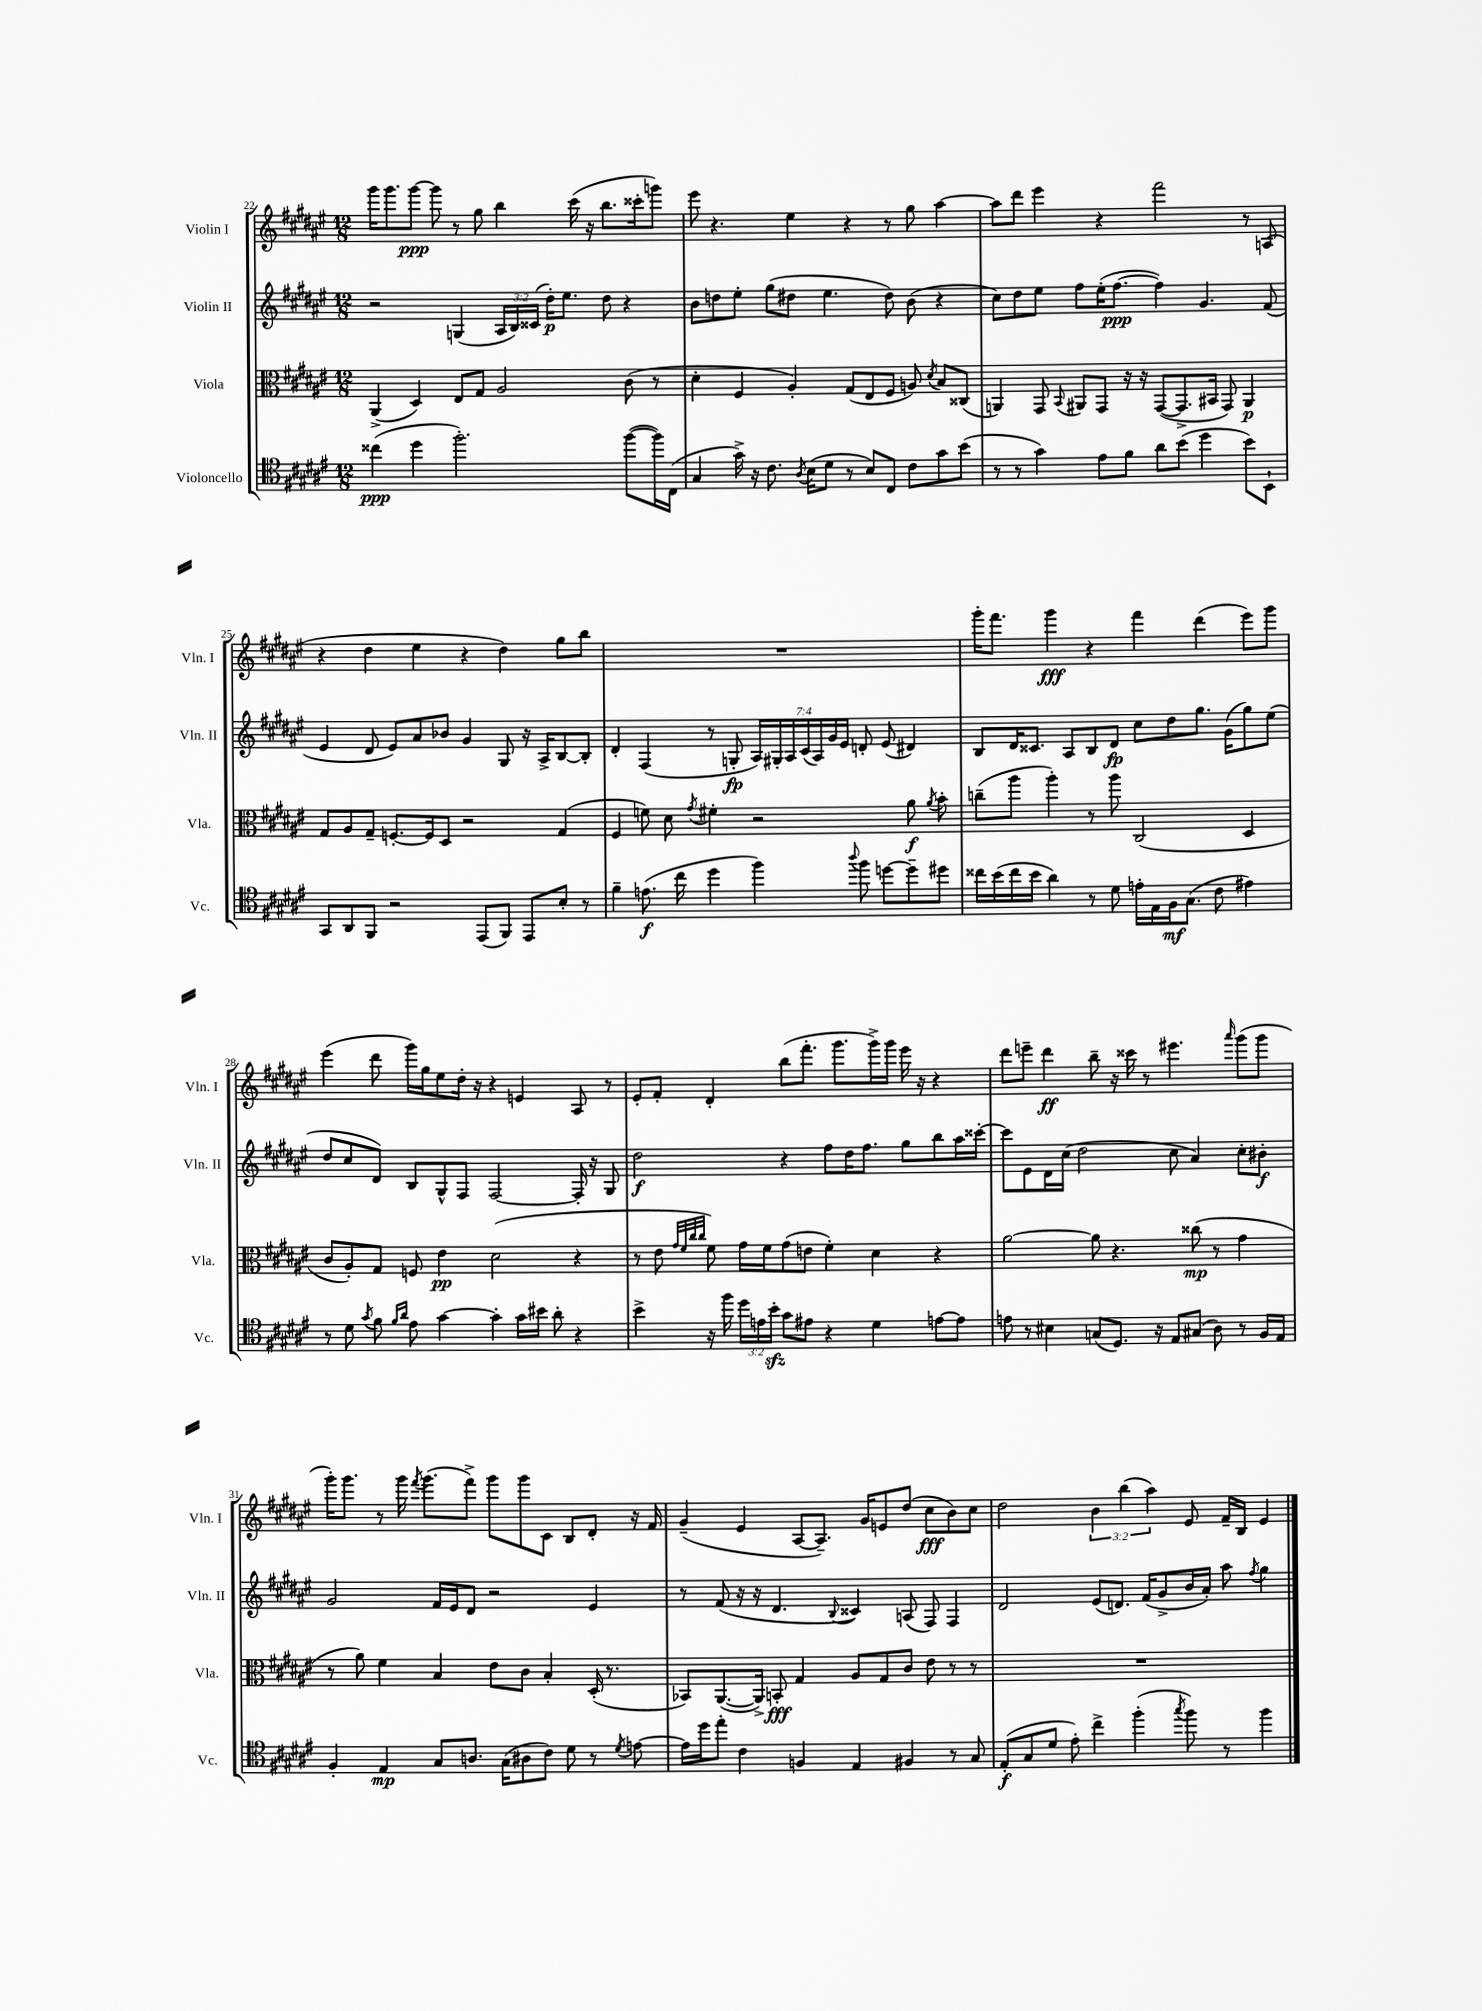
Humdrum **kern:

**kern	**dynam	**kern	**dynam	**kern	**dynam	**kern	**dynam
*part4	*part4	*part3	*part3	*part2	*part2	*part1	*part1
*staff4	*staff4	*staff3	*staff3	*staff2	*staff2	*staff1	*staff1
*I"Violoncello	*	*I"Viola	*	*I"Violin II	*	*I"Violin I	*
*I'Vc.	*	*I'Vla.	*	*I'Vln. II	*	*I'Vln. I	*
*clefC4	*	*clefC3	*	*clefG2	*	*clefG2	*
*k[f#c#g#d#a#e#]	*	*k[f#c#g#d#a#e#]	*	*k[f#c#g#d#a#e#]	*	*k[f#c#g#d#a#e#]	*
*M12/8	*	*M12/8	*	*M12/8	*	*M12/8	*
=22	=22	=22	=22	=22	=22	=22	=22
(4cc##X\	ppp	(4AA#^/	.	2r	.	16ggg#\KL	.
.	.	.	.	.	.	8.ggg#\	.
4dd#\	.	4D#/)	.	.	.	[8ggg#\J	ppp
.	.	.	.	.	.	8ggg#\]	.
2.ff#'\)	.	8E#/L	.	(4Gn/	.	8r	.
.	.	8G#/J	.	.	.	8gg#\	.
.	.	2A#/	.	24A#/LL	.	4bb\	.
.	.	.	.	24B/)	.	.	.
.	.	.	.	(24c##X/JJ	.	.	.
.	.	.	.	16dd#'\KL)	p	.	.
.	.	.	.	8.ee#\J	.	.	.
.	.	.	.	.	.	(16ccc#\	.
.	.	.	.	.	.	16r	.
.	.	.	.	8dd#\	.	8.bb\L	.
([8ff#\L	.	(8c#\	.	4r	.	.	.
.	.	.	.	.	.	16ccc##X'\k	.
16ff#\L])	.	8r	.	.	.	8gggn\J)	.
(16C#\JJ	.	.	.	.	.	.	.
=23	=23	=23	=23	=23	=23	=23	=23
4G#/	.	4d#'\	.	8b\L	.	8eee#\	.
.	.	.	.	8ddn\	.	4.r	.
16g#^\)	.	4F#/	.	8ee#'\J	.	.	.
16r	.	.	.	.	.	.	.
8.c#\	.	.	.	(8gg#\L	.	.	.
.	.	4A#'/)	.	8dd#X\J	.	4ee#\	.
8qA#/	.	.	.	.	.	.	.
(16B\KL	.	.	.	.	.	.	.
8d#\J	.	.	.	4.ee#\	.	.	.
8r	.	(8G#/L	.	.	.	4r	.
8B/L)	.	8E#/	.	.	.	.	.
8C#/J	.	8F#/J	.	8dd#\)	.	8r	.
8c#\L	.	8An/)	.	(8b\	.	8gg#\	.
.	.	8qd#/	.	.	.	.	.
8g#\	.	8B/L	.	4r	.	[4aa#\	.
(8b\J	.	(8C##X/J	.	.	.	.	.
=24	=24	=24	=24	=24	=24	=24	=24
8r	.	4AAn/)	.	8cc#\L)	.	8aa#\L]	.
8r	.	.	.	8dd#\	.	8ddd#\J	.
4g#\)	.	8GG#/	.	8ee#\J	.	4eee#\	.
.	.	8qqBB/	.	.	.	.	.
.	.	8AA#X/L	.	8ff#\L	.	.	.
8e#\L	.	8GG#/J	.	(16ee#'\K	.	4r	.
.	.	.	.	[8.ff#\J	ppp	.	.
8f#\J	.	16r	.	.	.	.	.
.	.	16r	.	.	.	.	.
8a#\L	.	([8GG#/L	.	4ff#\])	.	2fff#\	.
(8b\J	.	8.GG#^/]	.	.	.	.	.
4dd#\	.	.	.	4.g#/	.	.	.
.	.	16BB#X/Jk	.	.	.	.	.
.	.	8GG#/)	.	.	.	.	.
8b\L)	.	4AA#/	p	.	.	8r	.
8BB`\J	.	.	.	(8f#/	.	(8An/	.
!!LO:LB:g=z
=25	=25	=25	=25	=25	=25	=25	=25
8GG#/L	.	8G#/L	.	4e#/	.	4r	.
8AA#/	.	8A#/	.	.	.	.	.
8FF#/J	.	8G#~/J	.	8d#/	.	4dd#\	.
2r	.	[8.Fn'/L	.	8e#/L)	.	.	.
.	.	.	.	8a#/	.	4ee#\	.
.	.	16F/k]	.	.	.	.	.
.	.	8D#/J	.	8b-X/J	.	.	.
.	.	2r	.	4g#/	.	4r	.
(8EE#/L	.	.	.	.	.	.	.
8FF#/J)	.	.	.	8G#/	.	4dd#\)	.
8EE#/L	.	.	.	16r	.	.	.
.	.	.	.	16A#^/KL	.	.	.
8B'/J	.	(4G#/	.	[8B/	.	8gg#\L	.
8r	.	.	.	8B'/J]	.	8bb\J	.
=26	=26	=26	=26	=26	=26	=26	=26
4f#~\	.	4F#/	.	4d#'/	.	1.r	.
(8.en\	f	8fn\)	.	(4F#/	.	.	.
.	.	8d#\	.	.	.	.	.
16cc#\	.	.	.	.	.	.	.
.	.	8qg#/	.	.	.	.	.
4dd#\	.	4f#X'\	.	8r	.	.	.
.	.	.	.	8Gn'/	fp	.	.
4ff#\)	.	2r	.	28A#/LL)	.	.	.
.	.	.	.	28G#X'/	.	.	.
.	.	.	.	28A#/	.	.	.
.	.	.	.	(28c#/	.	.	.
.	.	.	.	28A#/)	.	.	.
.	.	.	.	28g#/	.	.	.
.	.	.	.	28e#/JJ	.	.	.
8qqaa#/	.	.	.	.	.	.	.
8ff#\	.	.	.	8dn'/	.	.	.
[8ddn\L	.	.	.	(8e#/	.	.	.
8dd~\]	.	8a#\	f	4d#X/)	.	.	.
.	.	8qa#/	.	.	.	.	.
8dd#X\J	.	8b'\	.	.	.	.	.
=27	=27	=27	=27	=27	=27	=27	=27
16cc##X\LL	.	(8ccn~\L	.	8B/L	.	16ggg#'\KL	.
(16b\	.	.	.	.	.	8.fff#\J	.
16cc##\	.	8aa#\J	.	16d#/K	.	.	.
16b\JJ	.	.	.	8.c##X/J	.	.	.
4a#\)	.	4aa#'\)	.	.	.	4ggg#\	fff
.	.	.	.	8A#/L	.	.	.
8r	.	8r	.	8B/	.	4r	.
8d#\	.	8aa#\	.	8d#/J	fp	.	.
16en'\LL	.	(2C#/	.	8cc#\L	.	4fff#\	.
16E#\	.	.	.	.	.	.	.
16F#\J	mf	.	.	8dd#\	.	.	.
(8.G#\J	.	.	.	.	.	.	.
.	.	.	.	8.gg#\J	.	(4ddd#\	.
8c#\	.	.	.	.	.	.	.
.	.	.	.	(16g#\KL	.	.	.
4e#X\)	.	4D#/	.	8gg#\)	.	8eee#\L)	.
.	.	.	.	(8ee#\J	.	8ggg#\J	.
!!LO:LB:g=z
=28	=28	=28	=28	=28	=28	=28	=28
8r	.	8c#/L	.	8dd#/L	.	(4eee#\	.
8d#\	.	8A#'/)	.	8cc#/	.	.	.
8qg#/	.	.	.	.	.	.	.
8f#\	.	8G#/J	.	8d#/J)	.	8ddd#\	.
16qqf#/LL	.	.	.	.	.	.	.
16qqa#/JJ	.	.	.	.	.	.	.
8e#\	.	8Fn/	.	8B/L	.	16ggg#\LL)	.
.	.	.	.	.	.	16gg#\J	.
[4g#\	.	4e#\	pp	8G#^^/	.	8ee#\	.
.	.	.	.	8F#/J	.	16dd#'\Jk	.
.	.	.	.	.	.	16r	.
4g#'\]	.	(2d#\	.	[2F#/	.	4r	.
16g#\LL	.	.	.	.	.	4en/	.
16b#X\JJ	.	.	.	.	.	.	.
8a#'\	.	.	.	.	.	.	.
4r	.	4r	.	16F#'/]	.	8A#/	.
.	.	.	.	16r	.	.	.
.	.	.	.	8G#/	.	8r	.
=29	=29	=29	=29	=29	=29	=29	=29
4b^\	.	8r	.	2dd#\	f	8e#'/L	.
.	.	8e#\	.	.	.	8f#'/J	.
.	.	32qqg#/LLL	.	.	.	.	.
.	.	32qqf#/	.	.	.	.	.
.	.	32qqcc#/	.	.	.	.	.
.	.	32qqcc#/JJJ	.	.	.	.	.
16r	.	8f#\)	.	.	.	4d#'/	.
16ff#\	.	.	.	.	.	.	.
24dd#\LL	.	16g#\LL	.	.	.	.	.
24en\	.	.	.	.	.	.	.
.	.	16f#\J	.	.	.	.	.
24bzz'\JJ	.	.	.	.	.	.	.
8g#\L	.	(8g#\	.	4r	.	(8bb\L	.
8e#X\J	.	8en\J	.	.	.	8.fff#'\J	.
4r	.	4f#'\)	.	8ff#\L	.	.	.
.	.	.	.	.	.	8.ggg#\L	.
.	.	.	.	16dd#\K	.	.	.
.	.	.	.	8.ff#\J	.	.	.
4d#\	.	4d#\	.	.	.	16ggg#^\L)	.
.	.	.	.	.	.	16ggg#\JJ	.
.	.	.	.	8gg#\L	.	16eee#\	.
.	.	.	.	.	.	16r	.
[8en\L	.	4r	.	8bb\	.	4r	.
8e\J]	.	.	.	16aa#\L	.	.	.
.	.	.	.	[16ccc##X'\JJ	.	.	.
=30	=30	=30	=30	=30	=30	=30	=30
8en\	.	[2a#\	.	8ccc##\L]	.	8ddd#\L	.
8r	.	.	.	8e#\	.	8eeen~\J	.
4B#X\	.	.	.	16d#\L	.	4ddd#\	ff
.	.	.	.	(16cc#\JJ	.	.	.
.	.	.	.	2dd#\	.	.	.
(8Gn/L	.	8a#\]	.	.	.	8bb~\	.
8.D#/J)	.	4.r	.	.	.	16r	.
.	.	.	.	.	.	16ccc##X\	.
.	.	.	.	.	.	8r	.
16r	.	.	.	.	.	.	.
8E#/L	.	.	.	8cc#\	.	4.eee#X\	.
(8G#X/J	.	(8cc##X\	mp	4a#/)	.	.	.
8A#\)	.	8r	.	.	.	.	.
.	.	.	.	.	.	16qqaaa#/	.
8r	.	4g#\	.	8cc#'\L	.	(8ggg#\L	.
16F#/LL	.	.	.	8b#X'\J	f	8ggg#\J	.
16E#/JJ	.	.	.	.	.	.	.
!!LO:LB:g=z
=31	=31	=31	=31	=31	=31	=31	=31
4F#'/	.	8r	.	2g#/	.	16ggg#'\KL)	.
.	.	.	.	.	.	8.ggg#\J	.
.	.	8a#\)	.	.	.	.	.
4E#/	mp	4f#\	.	.	.	8r	.
.	.	.	.	.	.	16ggg#\	.
.	.	.	.	.	.	8qfff#/	.
.	.	.	.	.	.	(8.ggg#\L	.
8G#/L	.	4B/	.	16f#/LL	.	.	.
.	.	.	.	16e#/J	.	.	.
8.An/J	.	.	.	8d#/J	.	8fff#^\J)	.
.	.	8e#\L	.	2r	.	8ggg#\L	.
(16G#\KL	.	.	.	.	.	.	.
8A#X\	.	8c#\J	.	.	.	8ggg#\	.
8c#\J)	.	4B'/	.	.	.	8c#\J	.
8d#\	.	.	.	.	.	8B/L	.
8r	.	(16D#'/	.	4e#/	.	8d#'/J	.
.	.	8.r	.	.	.	.	.
8qd#/	.	.	.	.	.	.	.
[8en\	.	.	.	.	.	16r	.
.	.	.	.	.	.	16f#/	.
=32	=32	=32	=32	=32	=32	=32	=32
16e\LL]	.	8BB-X/L)	.	8r	.	(4g#~/	.
16dd#\J	.	.	.	.	.	.	.
8ee#'\J	.	([8.AA#/	.	(8f#/	.	.	.
4c#\	.	.	.	16r	.	4e#/	.
.	.	16AA#^/Jk])	.	16r	.	.	.
.	.	8BBn'/	fff	4.d#/	.	.	.
4Fn/	.	4G#/	.	.	.	[8A#/L	.
.	.	.	.	.	.	8.A#~/J])	.
.	.	.	.	8qqB/	.	.	.
4E#/	.	8A#/L	.	4c##X/)	.	.	.
.	.	.	.	.	.	16g#/KL	.
.	.	8G#/	.	.	.	8en/	.
4F#X/	.	8c#/J	.	(8An/	.	(8dd#/J	.
.	.	8e#\	.	8F#/)	.	8cc#\L	fff
8r	.	8r	.	4F#/	.	8b\)	.
8G#/	.	8r	.	.	.	8cc#\J	.
=33	=33	=33	=33	=33	=33	=33	=33
(8E#'/L	f	1.r	.	2d#/	.	2dd#\	.
8G#/	.	.	.	.	.	.	.
8d#/J	.	.	.	.	.	.	.
8e#'\)	.	.	.	.	.	.	.
4cc#^\	.	.	.	(8e#/L	.	6b\	.
.	.	.	.	8.dn/J)	.	.	.
.	.	.	.	.	.	(6bb\	.
(4ff#'\	.	.	.	.	.	.	.
.	.	.	.	(16f#/KL	.	.	.
.	.	.	.	.	.	6aa#\)	.
.	.	.	.	8g#^/	.	.	.
8qgg#/	.	.	.	.	.	.	.
8ff#\)	.	.	.	16b/L	.	8e#/	.
.	.	.	.	16a#'/JJ)	.	.	.
8r	.	.	.	8aa#\	.	16f#~/LL	.
.	.	.	.	.	.	16B/JJ	.
.	.	.	.	8qff#/	.	.	.
4ff#\	.	.	.	4gg#\	.	4e#/	.
==	==	==	==	==	==	==	==
*-	*-	*-	*-	*-	*-	*-	*-
